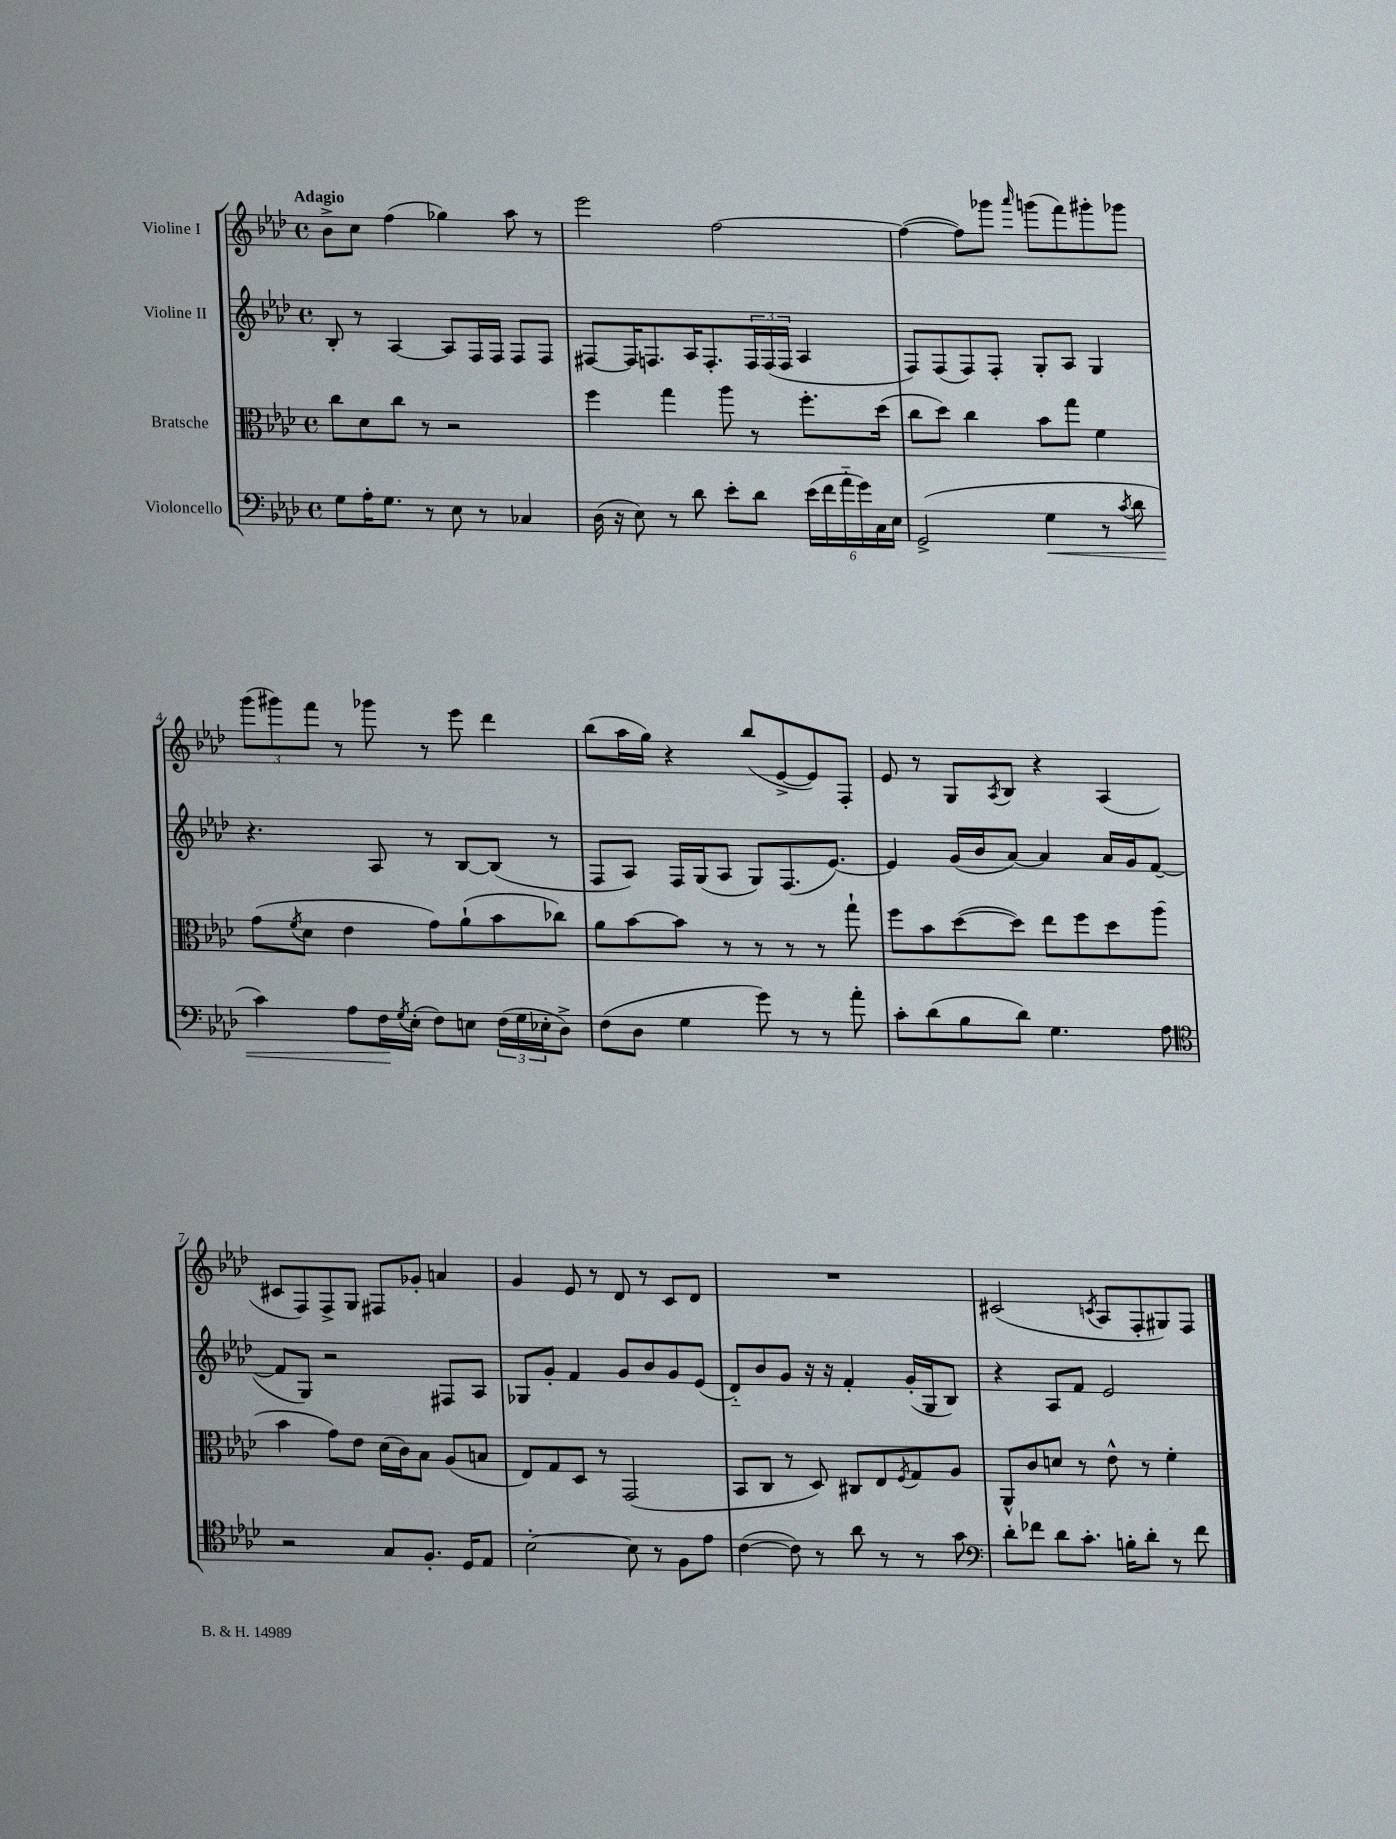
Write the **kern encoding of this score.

**kern	**dynam	**kern	**kern	**kern
*part4	*part4	*part3	*part2	*part1
*staff4	*staff4	*staff3	*staff2	*staff1
*I"Violoncello	*	*I"Bratsche	*I"Violine II	*I"Violine I
*clefF4	*	*clefC3	*clefG2	*clefG2
*k[b-e-a-d-]	*	*k[b-e-a-d-]	*k[b-e-a-d-]	*k[b-e-a-d-]
*M4/4	*	*M4/4	*M4/4	*M4/4
*met(c)	*	*met(c)	*met(c)	*met(c)
=1	=1	=1	=1	=1
!	!	!	!	!LO:TX:a:B:t=Adagio
8G\L	.	8cc\L	8B-'/	8b-^\L
16A-'\K	.	8d-\	8r	8cc\J
8.G\J	.	.	.	.
.	.	8cc\J	[4A-/	(4ff\
8r	.	8r	.	.
8E-\	.	2r	8A-/L]	4gg-X\)
8r	.	.	16F/L	.
.	.	.	16F/JJ	.
4C-X/	.	.	8F/L	8aa-\
.	.	.	8F/J	8r
=2	=2	=2	=2	=2
(16D-\	.	4ff\	[8F#X/L	2eee-\
16r	.	.	.	.
8E-\)	.	.	16F#/K]	.
.	.	.	8.Fn/	.
8r	.	4gg\	.	.
8d-\	.	.	16A-/K	.
.	.	.	8.F'/	.
8e-'\L	.	8aa-\	.	[2ff\
8d-\J	.	8r	24F/L	.
.	.	.	(24F/	.
.	.	.	24F/JJ	.
(24e-\LL	.	8.ff'\L	4A-/	.
24f\	.	.	.	.
24a-\	.	.	.	.
24g\)	.	.	.	.
24C\	.	.	.	.
.	.	(16dd-\Jk	.	.
24E-\JJ	.	.	.	.
=3	=3	=3	=3	=3
(2GG^/	.	8cc\L	8F/L)	(4ff\_
.	.	8dd-\J)	(8F/	.
.	.	4cc\	8F/)	8ff\L])
.	.	.	8F'/J	8ggg-X\J
.	.	.	.	16qqaaa-/
!	!LO:HP:b	!	!	!
4G\	<	8b-\L	8G'/L	(8gggn\L
.	.	8gg\J	8A-/J	8fff\)
8r	.	4f\	4G/	8ggg#X'\
8qc/	.	.	.	.
8d-\	.	.	.	8ggg-X\J
!!LO:LB:g=z
=4	=4	=4	=4	=4
4c\)	.	(8g\L	4.r	(12ggg\L
.	.	.	.	12ggg#X\)
.	.	8qf/	.	.
.	.	8d-\J	.	.
.	.	.	.	12fff\J
8A-\L	.	4e-\	.	8r
16F\L	.	.	8A-/	8ggg-X\
8qG/	.	.	.	.
(16E-'\JJ	[	.	.	.
8F\L)	.	8g\L)	8r	8r
8En\J	.	(8a-`\	[8B-/L	8eee-\
(24F\LL	.	8b-\	(8B-/J]	4ddd-\
24G\	.	.	.	.
24E-X'\J	.	.	.	.
8D-^\J)	.	8cc-X\J)	8r	.
=5	=5	=5	=5	=5
(8F\L	.	8a-\L	8F/L	(8bb-\L
8D-\J	.	[8b-\	8A-/J)	16aa-\L
.	.	.	.	16gg\JJ)
4G\	.	8b-\J]	16F/LL	4r
.	.	.	(16G/J	.
.	.	8r	8A-/J	.
8g\)	.	8r	8G/L)	(8bb-/L
8r	.	8r	(8.F/	[8e-^/
8r	.	8r	.	8e-/])
.	.	.	[8.e-/J)	.
8a-'\	.	8gg`\	.	8F'/J
=6	=6	=6	=6	=6
8c'\L	.	8ff\L	4e-/]	8e-/
(8d-\	.	8b-\	.	8r
8B-\	.	([8dd-\	(16g/LL	8G/L
.	.	.	16b-/J	.
.	.	.	.	8qA-/
8d-\J)	.	8dd-\J])	[8a-/J)	8B-/J
4.G\	.	8ee-\L	4a-/]	4r
.	.	8ff\	.	.
.	.	8dd-\	16a-/LL	(4A-/
.	.	.	16g/J	.
8A-\	.	(8aa-\J	([8f/J	.
!!LO:LB:g=z
=7	=7	=7	=7	=7
*clefC4	*	*	*	*
2r	.	4b-\	8f/L]	8c#X/L
.	.	.	8G/J)	8F/)
.	.	8g\L)	2r	8F^/
.	.	8e-\J	.	8G/J
8G/L	.	(16d-\LL	.	8F#X/L
.	.	16c\J)	.	.
8.F'/J	.	8B-\J	.	8g-X'/J
.	.	(8A-/L	8F#X/L	4an/
16D-/KL	.	.	.	.
8E-/J	.	8Bn/J	8A-/J	.
=8	=8	=8	=8	=8
[2B-'\	.	8E-/L)	8G-X/L	4g/
.	.	8G/	8g'/J	.
.	.	8D-/J	4f/	8e-/
.	.	8r	.	8r
8B-\]	.	(2GG/	8g/L	8d-/
8r	.	.	8b-/	8r
8F\L	.	.	8g/	8c/L
8e-\J	.	.	(8e-/J	8d-/J
=9	=9	=9	=9	=9
([4c\	.	8BB-/L	8d-/L)	1r
.	.	8C/J	8b-/	.
8c\])	.	8r	8g/J	.
8r	.	8D-/)	16r	.
.	.	.	16r	.
8a-\	.	8C#X/L	4f'/	.
8r	.	8E-/	.	.
.	.	8qF/	.	.
8r	.	8G/	(16g'/LL	.
.	.	.	16G/J	.
8g\	.	8A-/J	8B-/J)	.
=10	=10	=10	=10	=10
*clefF4	*	*	*	*
8d-'\L	.	8AA-^^/L	4r	(2c#X/
8f-X\J	.	8c/	.	.
8d-\L	.	8dn/J	8A-/L	.
8.c'\J	.	8r	8f/J	.
.	.	.	.	8qcn/
.	.	8e-^^\	2e-/	8A-/L
16Bn'\KL	.	.	.	.
8d-'\J	.	8r	.	8F'/
8r	.	4f'\	.	8G#X/)
8f-\	.	.	.	8F/J
==	==	==	==	==
*-	*-	*-	*-	*-
